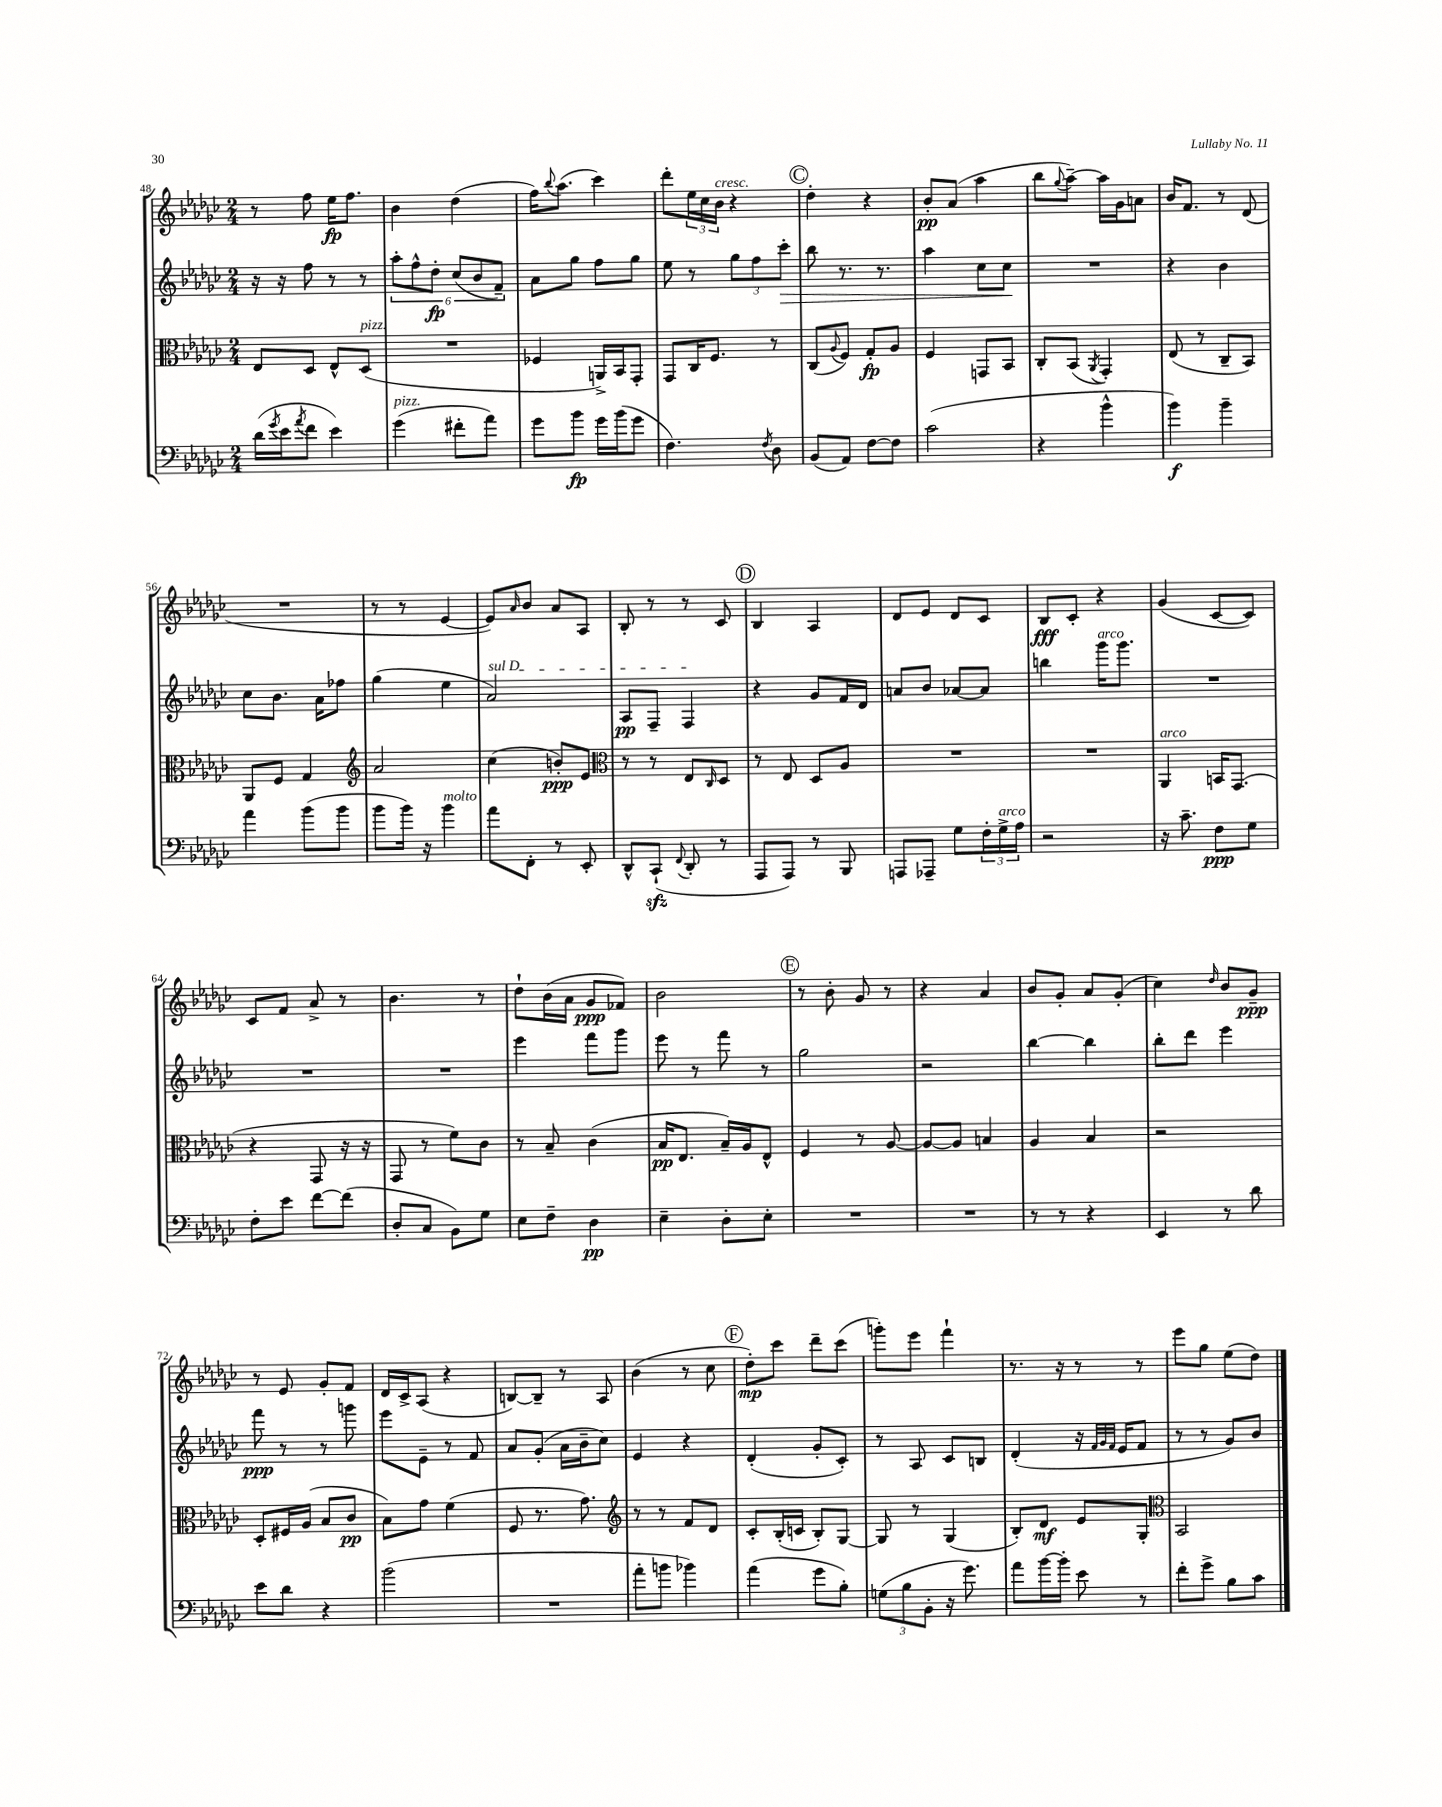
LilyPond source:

<<
\new StaffGroup <<
\new Staff = "s0" {
    \clef treble \key ges \major \numericTimeSignature \time 2/4
    r8 f''8 ees''16\fp f''8. |
    bes'4 des''4( |
    f''16) \appoggiatura { bes''8 } aes''8.( ces'''4) |
    des'''8-. \tuplet 3/2 { ees''16 ces''16 bes'16^\markup { \italic "cresc." } } r4 |
    \mark \markup { \circle "C" } des''4-. r4 |
    bes'8-.\pp aes'8( aes''4 |
    bes''8 \appoggiatura { ges''8 } aes''8~--) aes''16 ges'16 a'8 |
    bes'16 f'8. r8 des'8( |
    R2 |
    r8 r8 ees'4~ |
    ees'8) \grace { aes'16 } bes'8 aes'8 aes8 |
    bes8-. r8 r8 ces'8 |
    \mark \markup { \circle "D" } bes4 aes4 |
    des'8 ees'8 des'8 ces'8 |
    bes8\fff ces'8-. r4 |
    ges'4( ces'8~ ces'8) |
    ces'8 f'8 aes'8-> r8 |
    bes'4. r8 |
    des''8-! bes'16( aes'16 ges'8\ppp fes'8) |
    bes'2 |
    \mark \markup { \circle "E" } r8 bes'8-. ges'8 r8 |
    r4 aes'4 |
    bes'8 ges'8-. aes'8 ges'8-.( |
    ces''4) \grace { des''16 } bes'8 ges'8--\ppp |
    r8 ees'8 ges'8-. f'8 |
    des'16 ces'16-> aes8( r4 |
    b8~) b8-- r8 aes8 |
    bes'4( r8 ces''8 |
    \mark \markup { \circle "F" } des''8-.\mp) ces'''8 des'''8-- ces'''8( |
    g'''8-.) ees'''8 f'''4-! |
    r8. r16 r8 r8 |
    ees'''8 ges''8 ees''8( des''8) \bar "|." |
}
\new Staff = "s1" {
    \clef treble \key ges \major \numericTimeSignature \time 2/4
    r16 r16 f''8 r8 r8 |
    \tuplet 6/4 { aes''8-. f''8-^ des''8-.\fp ces''8( bes'8 f'8--) } |
    aes'8 ges''8 f''8 ges''8 |
    ees''8 r8 \tuplet 3/2 { ges''8 f''8 ces'''8-.\> } |
    \mark \markup { \circle "C" } bes''8 r8. r8. |
    aes''4 ces''8 ces''8\! |
    R2 |
    r4 bes'4 |
    ces''8 bes'8. aes'16 fes''8 |
    ges''4( ees''4 |
    \once \override TextSpanner.bound-details.left.text = \markup { \italic "sul D" } aes'2\startTextSpan) |
    aes8\pp f8-- f4\stopTextSpan |
    \mark \markup { \circle "D" } r4 ges'8 f'16 des'16 |
    a'8 bes'8 aes'8~ aes'8 |
    b''4 ges'''16^\markup { \italic "arco" } ges'''8. |
    R2 |
    R2 |
    R2 |
    ees'''4 f'''8 ges'''8 |
    ees'''8 r8 f'''8 r8 |
    \mark \markup { \circle "E" } ges''2 |
    r2 |
    bes''4~ bes''4 |
    bes''8-. des'''8 ees'''4 |
    f'''8\ppp r8 r8 g'''8 |
    ees'''8 ees'8-- r8 f'8 |
    aes'8 ges'8-.( aes'16 bes'16-- ces''8) |
    ees'4 r4 |
    \mark \markup { \circle "F" } des'4-.( ges'8-. ces'8-.) |
    r8 aes8 ces'8 b8 |
    des'4-.( r16 \grace { f'32 ges'32 f'32 } ees'16 f'8 |
    r8 r8 ges'8) bes'8 \bar "|." |
}
\new Staff = "s2" {
    \clef alto \key ges \major \numericTimeSignature \time 2/4
    ees8 des8 ees8-^ des8^\markup { \italic "pizz." }( |
    R2 |
    fes4 a,16->) bes,16 ges,8-. |
    ges,8 ces16 f8. r8 |
    \mark \markup { \circle "C" } ces8( \appoggiatura { aes8 } f8) ges8-.\fp aes8 |
    f4 g,8 bes,8 |
    ces8-. bes,8( \acciaccatura { aes,8 } ges,4-.) |
    ees8( r8 ces8-- bes,8) |
    aes,8 f8 ges4 |
    \clef treble aes'2 |
    ces''4( b'8-.\ppp) ees'8 |
    \clef alto r8 r8 ees8 \grace { ces16 } des8 |
    \mark \markup { \circle "D" } r8 ees8 des8 aes8 |
    R2 |
    R2 |
    aes,4^\markup { \italic "arco" } b,16 ges,8.( |
    r4 ges,8 r16 r16 |
    ges,8 r8 f'8) ces'8 |
    r8 bes8-- ces'4( |
    bes16\pp ees8. bes16--) aes16 ees8-^ |
    \mark \markup { \circle "E" } f4 r8 aes8~ |
    aes8~ aes8 b4 |
    aes4 bes4 |
    r2 |
    des8-. fis16 aes16( bes8 ces'8\pp |
    bes8) ges'8 f'4( |
    f8 r8. ges'8.) |
    \clef treble r8 r8 f'8 des'8 |
    \mark \markup { \circle "F" } ces'8-. bes16-.( c'16 bes8-.) ges8~ |
    ges8 r8 ges4( |
    bes8-.) des'8\mf ees'8 ges8-. |
    \clef alto bes,2 \bar "|." |
}
\new Staff = "s3" {
    \clef bass \key ges \major \numericTimeSignature \time 2/4
    des'16( \acciaccatura { ges'8 } ees'16 \acciaccatura { aes'8 } f'8 ees'4) |
    ges'4^\markup { \italic "pizz." }( fis'8-. aes'8) |
    ges'8 bes'8\fp ges'16 bes'16( ges'8 |
    f4.) \acciaccatura { f8 } des8 |
    \mark \markup { \circle "C" } bes,8( aes,8) f8~ f8 |
    ces'2( |
    r4 bes'4-^ |
    bes'4\f) bes'4-- |
    aes'4 bes'8( bes'8 |
    bes'8 bes'16) r16 bes'4^\markup { \italic "molto" } |
    aes'8 f,8-. r8 ees,8-. |
    des,8-^ ces,8-!\sfz( \appoggiatura { f,8 } des,8-. r8 |
    \mark \markup { \circle "D" } aes,,8 aes,,8) r8 bes,,8 |
    a,,8 aes,,8-- ges8 \tuplet 3/2 { f16-. ges16->^\markup { \italic "arco" } aes16 } |
    r2 |
    r16 ces'8.-- f8\ppp ges8 |
    f8-. ees'8 f'8~ f'8( |
    des8-. ces8 bes,8) ges8 |
    ees8 f8-- des4\pp |
    ees4-- des8-. ees8-. |
    \mark \markup { \circle "E" } R2 |
    R2 |
    r8 r8 r4 |
    ees,4 r8 des'8 |
    ees'8 des'8 r4 |
    bes'2( |
    R2 |
    aes'8-. b'8 bes'4) |
    \mark \markup { \circle "F" } aes'4( ges'8 bes8-.) |
    \tuplet 3/2 { g8( bes8 bes,8-. } r16 ges'8.) |
    aes'8 bes'16~ bes'16-. ees'8 r8 |
    f'8-. ges'8-> bes8 ces'8 \bar "|." |
}
>>
>>
\layout { \context { \Score currentBarNumber = #48 } }
